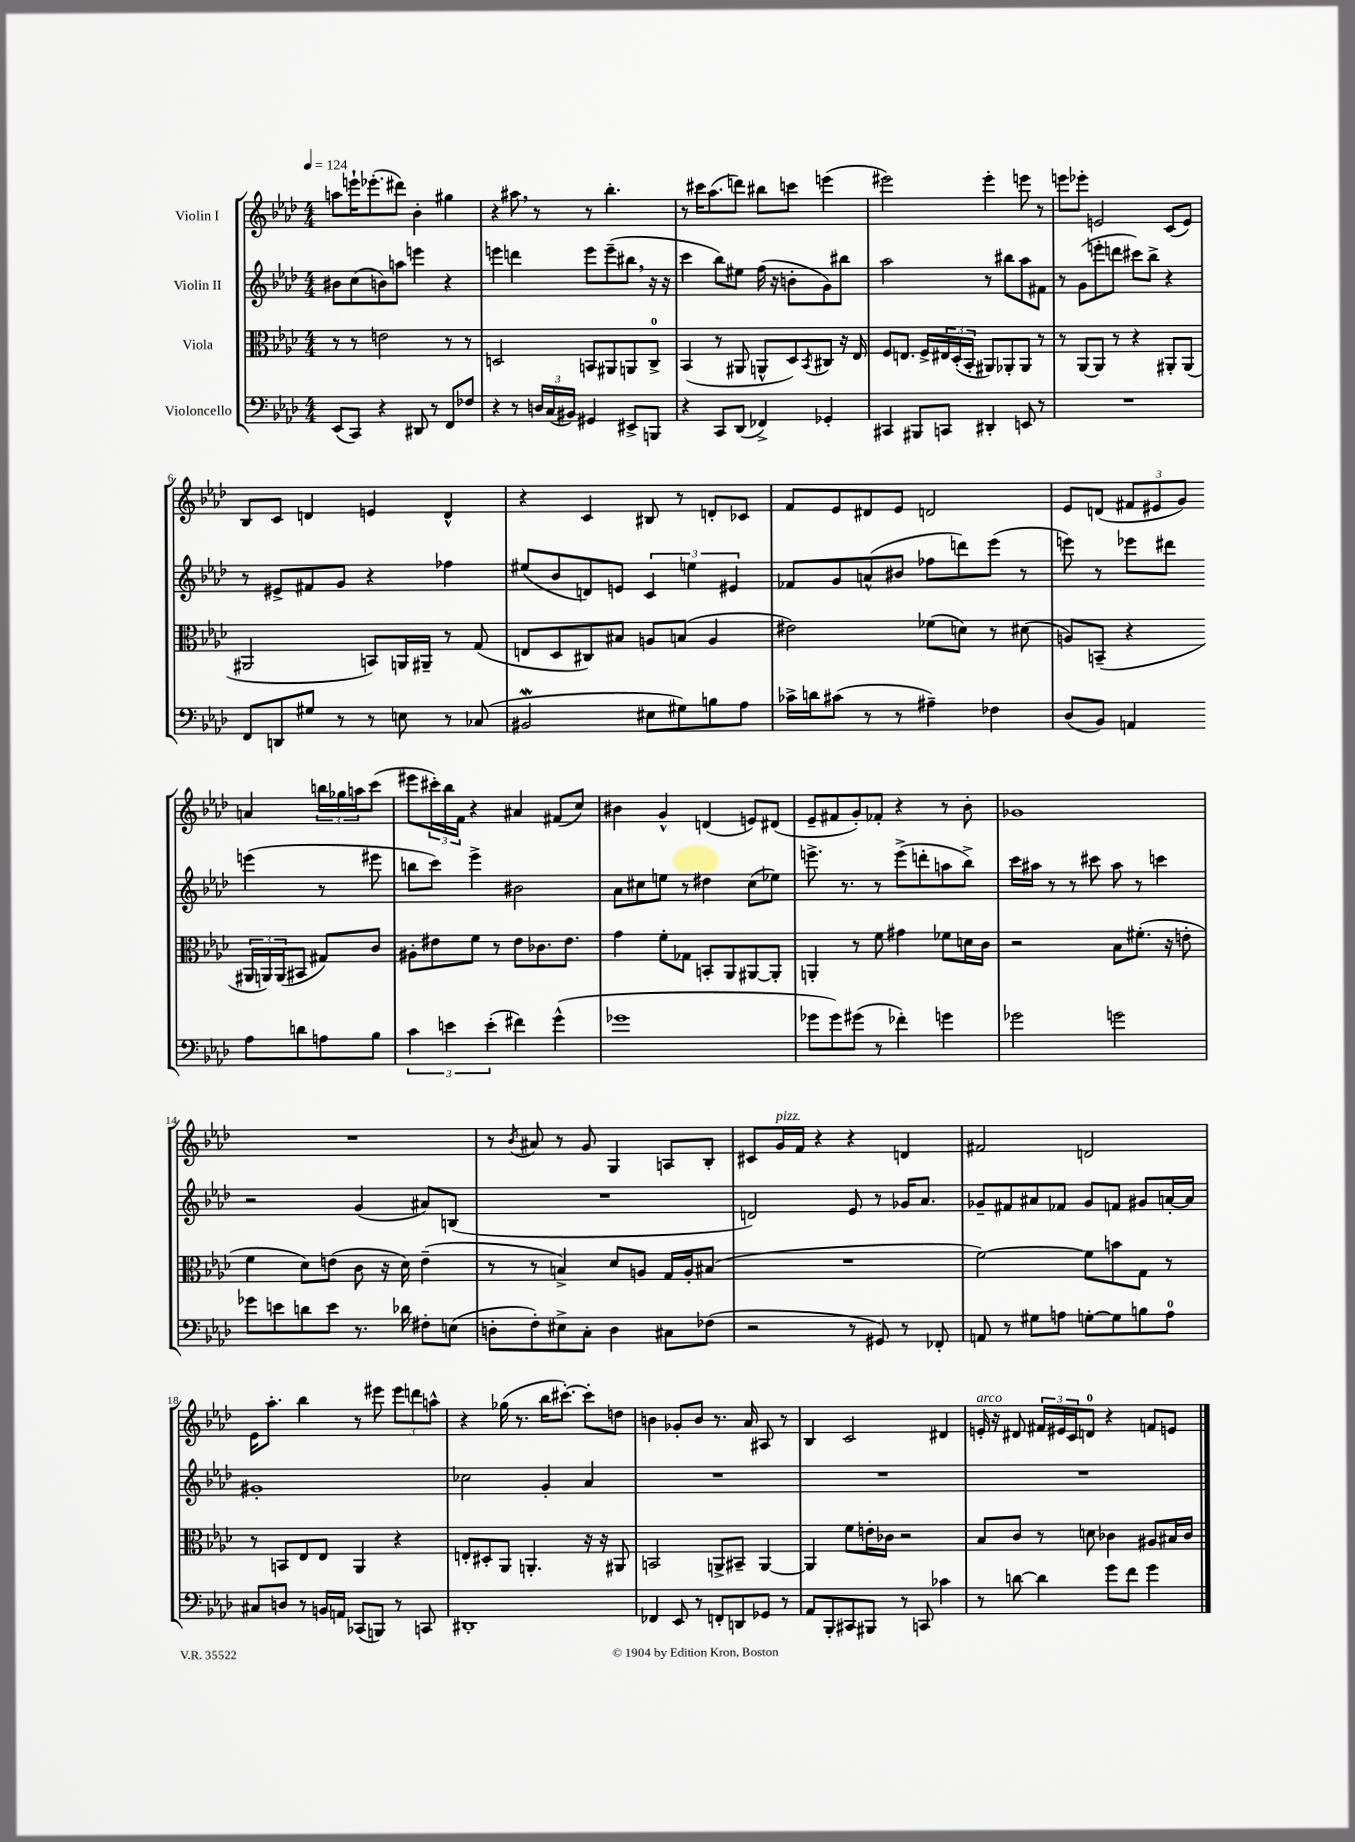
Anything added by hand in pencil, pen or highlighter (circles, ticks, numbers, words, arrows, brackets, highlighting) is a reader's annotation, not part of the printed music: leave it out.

**kern	**kern	**kern	**kern
*staff4	*staff3	*staff2	*staff1
*clefF4	*clefC3	*clefG2	*clefG2
*k[b-e-a-d-]	*k[b-e-a-d-]	*k[b-e-a-d-]	*k[b-e-a-d-]
*M4/4	*M4/4	*M4/4	*M4/4
*MM124	*MM124	*MM124	*MM124
(8EE-/L	8r	8b#\L	8aa\L
8CC/J)	8r	(8cc\	16eee`\K
.	.	.	(8.eee-'\
4r	2e\	8b\)	.
.	.	8aa\J	8ddd#\J)
8DD#/	.	4eee\	4b-'\
8r	.	.	.
8FF/L	8r	4r	4gg#\
8F-/J	8r	.	.
=	=	=	=
4r	2D/	4eee\	4r
8r	.	4ddd\	8aa#\
24D/LL	.	.	8r
(24C/	.	.	.
24BB#/JJ)	.	.	.
4GG#/	8BB/L	8eee\L	8r
.	8AA#/	(8eee~\	4.bb-'\
8EE#^/L	8AA/	8bb#\J	.
8BBB/J	8C^/J	16r	.
.	.	16r	.
=	=	=	=
4r	(4BB-/	4ccc\	8r
.	.	.	16ccc#\LK
.	.	.	(8.aa-\
8CC/L	8r	8bb-\L)	.
(8DD-/J	8AA#/	8ee#\J	8ddd\J)
4FF-^/)	8AA^^/L	(16ff\	8bb#\L
.	.	16r	.
.	8D-/)	8b'\L	8ccc\J
.	8qBB-/	.	.
4GG-'/	8C#/J	8g\)	(4eee\
.	16r	8bb#\J	.
.	16E-/	.	.
=	=	=	=
4CC#/	8F/L	2aa-\	2eee#\)
.	8.E/J	.	.
8BBB#/L	.	.	.
.	16F^/LL	.	.
8CC/J	24E#/	.	.
.	(24D-'/	.	.
.	24BB-'/JJ	.	.
4DD#'/	8AA#/L)	8r	4eee#'\
.	8AA-'/	8bb#\L	.
8EE/	8AA-/J	8aa-\	8eee\
8r	8r	8f#\J	8r
=	=	=	=
1r	8r	8r	8eee\L
.	[8AA-/L	(8g\L	8eee-'\J
.	8AA-/]J	8eee'\	2e/
.	8r	8ddd\J	.
.	4r	8ccc#\L)	.
.	.	8bb-^\J	.
.	8AA#'/L	4r	(8c/L
.	(8AA#/J	.	8e/J)
=	=	=	=
8FF/L	2AA#/	8r	8B-/L
8DD/	.	8e#^/L	8c/J
8G#/J	.	8f#/	4d/
8r	.	8g/J	.
8r	8BB/L)	4r	4e/
8E\	16AA/L	.	.
.	16AA#~/JJ	.	.
8r	8r	4ff-\	4d^^/
(8C-/	(8G/	.	.
=	=	=	=
2BB#/	8E/L	(8ee#/L	4r
.	8D-/	8b-/	.
.	8C#/)	8d/)	4c/
.	8B#/J	8e/J	.
8E#\L	8A/L	6c/	8B#/
8G#\)	(8B/J	.	8r
.	.	6ee\	.
8B\	4A/	.	8d'/L
.	.	6e#/	.
8A-\J	.	.	8c-/J
=	=	=	=
16c-^\LL	2e#\)	8f-/L	8f/L
16d\J	.	.	.
(8c#\J	.	8g/	8e-/
8r	.	(8a^^/	8d#/
8r	.	8b#/J	8e-/J
4A#~\)	(8f-\L	8ff-\L	2d/
.	8d\J)	8ddd\)	.
4F-\	8r	(8eee-\J	.
.	(8d#\	8r	.
=	=	=	=
(8D-/L	8A/L)	8eee\)	8e-/L
8BB-/J)	(8BB~/J	8r	(8d/J
4AA/	4r	8eee-\L	12f#/L
.	.	.	12e#/
.	.	8ddd#\J	.
.	.	.	12g/J)
8A-\L	24AA#/LL	(4eee\	4a/
.	24AA/)	.	.
.	(24AA/J	.	.
8d\	8BB#/J	.	.
8A\	8G#/L)	8r	24bb\LL
.	.	.	24gg-\
.	.	.	24aa\J
8B-\J	8c/J	8eee#\	(8ccc\J
=	=	=	=
6c\	8A#'\L	8bb\L	8eee#\L
.	8e#\	8ccc\J)	24ccc#'\L)
6e\	.	.	24bb-\
.	.	.	24f\JJ
.	8f\J	4eee-^\	4r
(6e'\	.	.	.
.	8r	.	.
4f#\)	8e#\L	2b#\	4a#/
.	8.c-\	.	.
(4g^^\	.	.	(8f#/L
.	8.e#\J	.	.
.	.	.	8cc/J)
=	=	=	=
1g-	4g\	8a-\L	4b#\
.	.	8cc#\	.
.	8f'\L	8ee\J	4g^^/
.	8G-\J	8r	.
.	8BB'/L	4dd#\	(4d/
.	8AA-/	.	.
.	[8AA#/	(8cc#\L	8e/L)
.	8AA#'/]J	8ee-\J)	(8d#/J
=	=	=	=
8g-\L	4AA'/	8.eee^\	8e-~/L
8g-\)	.	.	8f#/
.	.	8.r	.
(8g#\J	8r	.	8g'/)
8r	8f\	8r	8f-'/J
4f-'\)	4g#\	(8eee^\L	4r
.	.	8ddd'\	.
4g\	8f-\L	8aa\	8r
.	16d\L	8bb-^\J)	8b-'\
.	16c\JJ	.	.
=	=	=	=
2g-\	2r	16ccc\LL	1g-
.	.	16aa#\JJ	.
.	.	8r	.
.	.	8r	.
.	.	8ccc#\	.
2g\	8B-\L	8aa#\	.
.	(8.f#'\J	8r	.
.	.	4ccc\	.
.	16r	.	.
.	8e'\	.	.
=	=	=	=
8g-\L	4f\	2r	1r
8e\	.	.	.
8d\	8d-\L)	.	.
8e\J	(8e\J	.	.
8.r	8c\	(4g/	.
.	16r	.	.
16d-\	16d-\)	.	.
8F#'\L	(4e~\	8a#/L)	.
(8E\J	.	(8B/J	.
=	=	=	=
8D'\L	8r	1r	8r
.	.	.	8qb-/
8F'\)	8r	.	8a#/
8E#^\	4B^/)	.	8r
8C'\J	.	.	8g/
4D\	8d-/L	.	4G/
.	8A/J	.	.
8C#\L	16G/LL	.	8A/L
.	16A'/J	.	.
(8F-\J	(8B#/J	.	8B-'/J
=	=	=	=
2r	1r	2d/)	8c#/L
.	.	.	16g/L
.	.	.	16f/JJ
.	.	.	4r
8r	.	8e-/	4r
8GG#/)	.	8r	.
8r	.	16g-/LK	4d/
.	.	8.a-/J	.
8FF-'/	.	.	.
=	=	=	=
8AA/	[2f\)	8g-~/L	2f#/
8r	.	8f#/	.
8G#\L	.	8a#/	.
8A\J	.	8f-/J	.
[8G'\L	8f\]L	8g-/L	2d/
8G\]	8b\	8f/J	.
8B\	8G\J	8g#/L	.
8A\J	8r	[16a'/L	.
.	.	16a/]JJ	.
=	=	=	=
8C#/L	8r	1g#'	16e-\LK
.	.	.	8.aa-'\J
8D/J	8BB/L	.	.
8r	8E-/	.	4bb-\
16BB/LL	8E-/J	.	.
16AA/JJ	.	.	.
(8CC-/L	4AA-/	.	8r
8BBB/J)	.	.	8eee#\
8r	4r	.	12eee#\L
.	.	.	12ddd\
8CC/	.	.	.
.	.	.	12aa^^\J
=	=	=	=
1DD#'	8E'/L	2cc-\	4r
.	8D#'/	.	.
.	8AA-/J	.	(16gg-\
.	.	.	8.r
.	4.AA'/	.	.
.	.	4g'/	16bb-\LK
.	.	.	[8.ccc#'\J)
.	16r	4a-/	8ccc#'\]L
.	16r	.	.
.	8AA#/	.	8dd\J
=	=	=	=
4FF-/	2BB/	1r	4b\
8EE-/	.	.	8g-'/L
8r	.	.	8b/J
8FF'/L	8AA^/L	.	8.r
8DD/	8BB#~/J	.	.
.	.	.	16a-/
8GG-/J	[4AA/	.	8A#/
8r	.	.	8r
=	=	=	=
8AA-/L	4AA/]	1r	4B-/
8BBB-'/	.	.	.
8CC#/	8f\L	.	2c/
8BBB#/J	16e'\L	.	.
.	16c-\JJ	.	.
8r	2r	.	.
8CC/	.	.	.
4c-\	.	.	4d#/
=	=	=	=
8r	8B-/L	1r	16e'/
.	.	.	16r
[8d\	8c/J	.	8d#/
4d\]	8r	.	24f#/LL
.	.	.	24e#/
.	.	.	24c/J
.	8d\	.	8d/J
8g\L	4c-\	.	4r
8f\J	.	.	.
4g\	8A#/L	.	8f/L
.	16B#/L	.	8e/J
.	16c-/JJ	.	.
==	==	==	==
*-	*-	*-	*-
